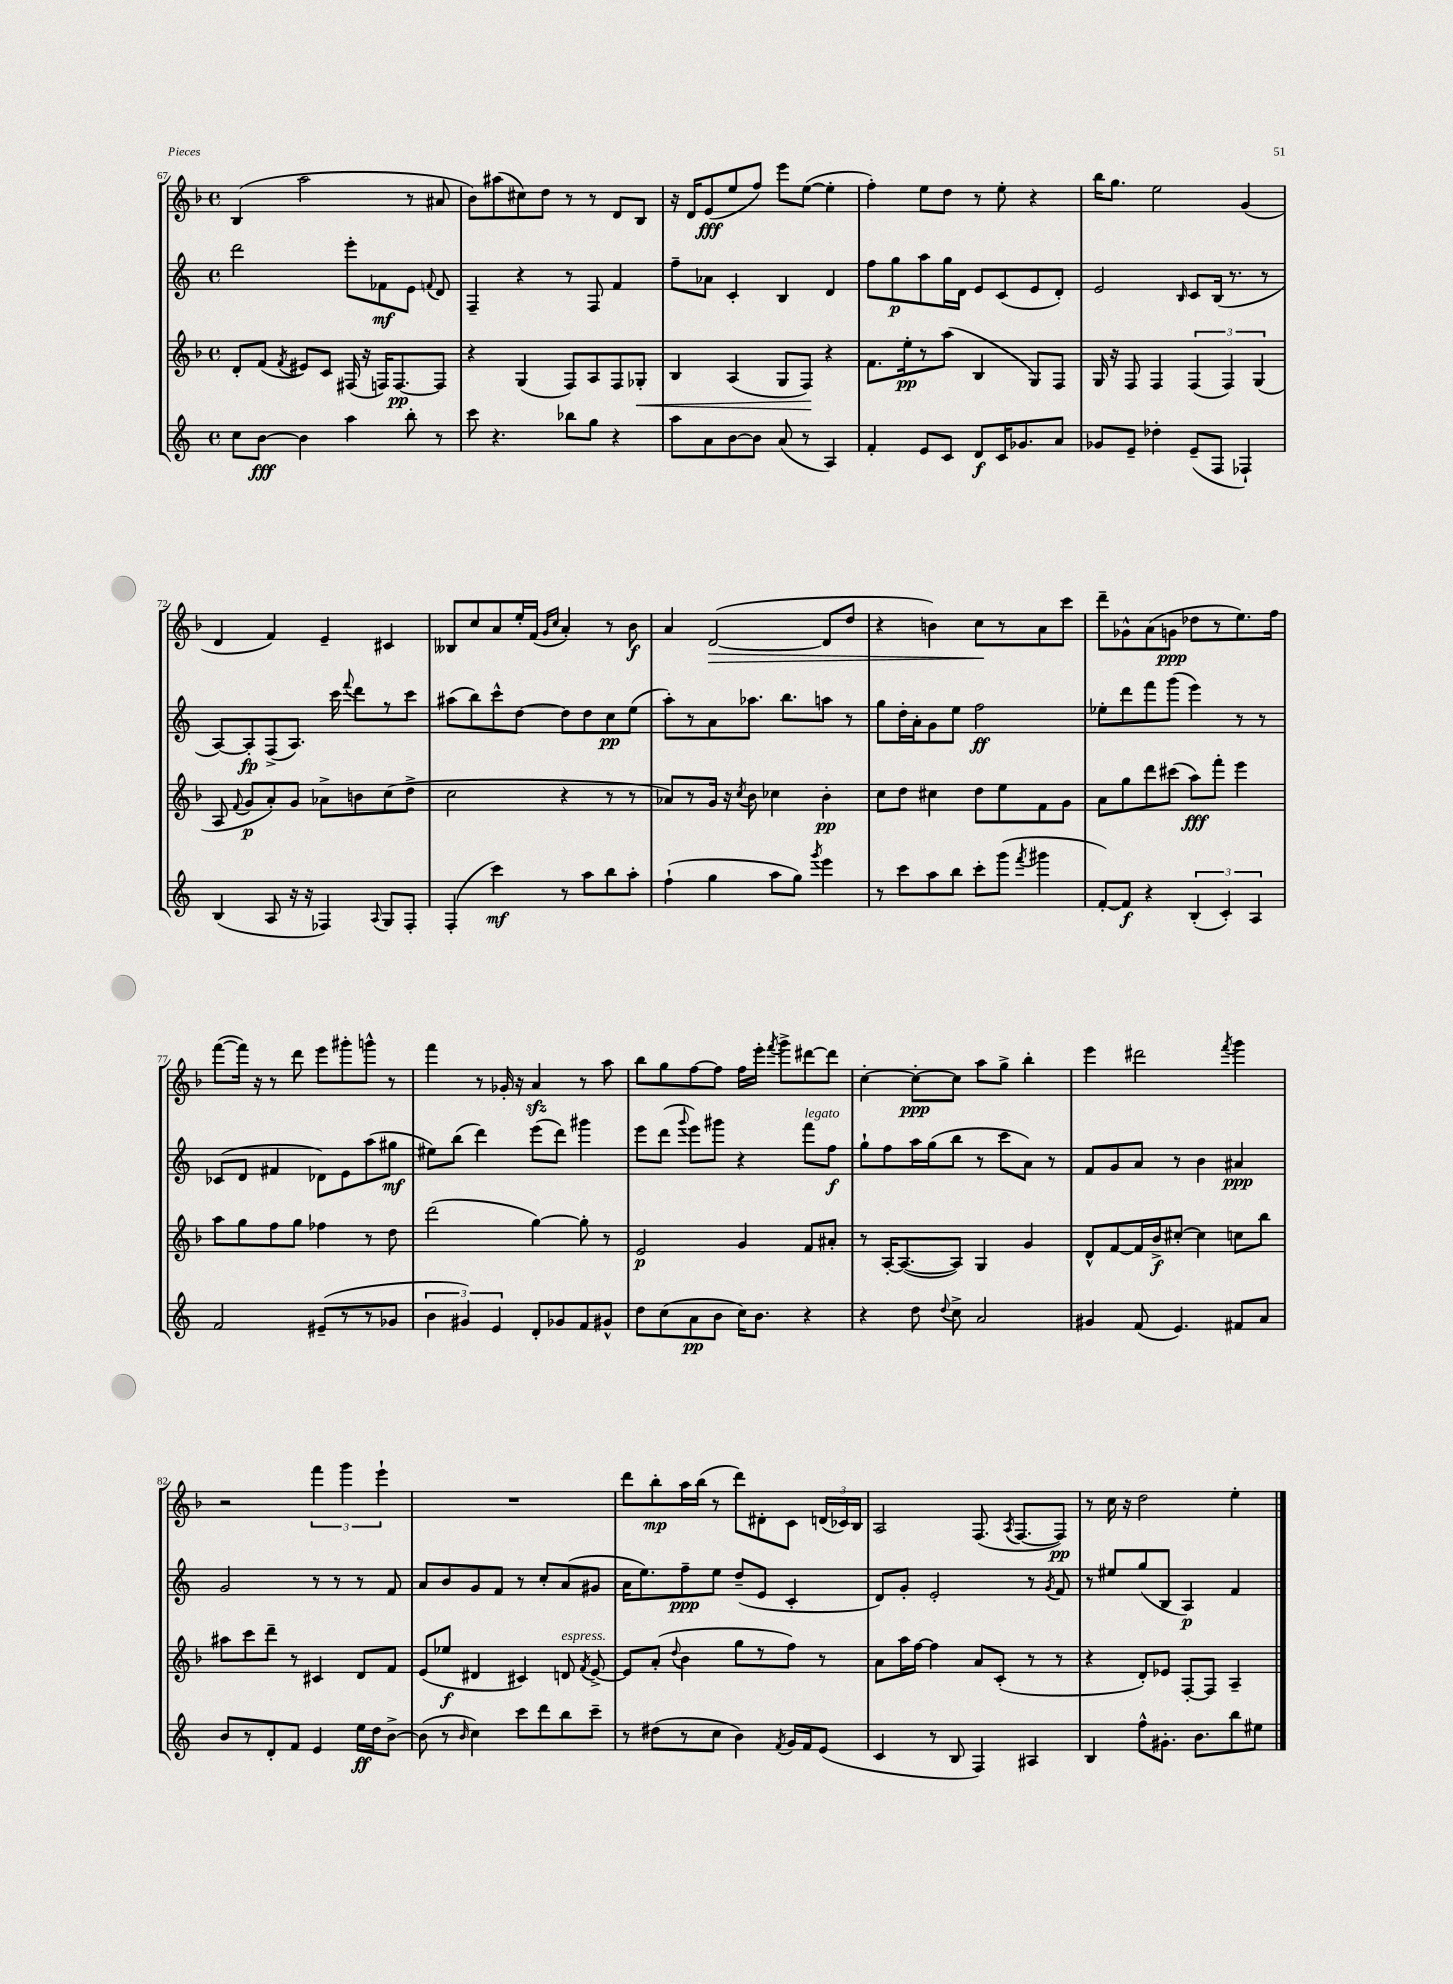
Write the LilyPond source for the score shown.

<<
\new StaffGroup <<
\new Staff = "s0" {
    \clef treble \key f \major \defaultTimeSignature \time 4/4
    \autoBeamOff bes4( a''2 r8 ais'8 |
    bes'8[) ais''8( cis''8) d''8] r8 r8 d'8[ bes8] |
    r16 d'16[ e'8\fff( e''8 f''8]) e'''8[ e''8]~( e''4-. |
    f''4-.) e''8[ d''8] r8 e''8-. r4 |
    bes''16[ g''8.] e''2 g'4( |
    d'4 f'4) e'4-- cis'4 |
    beses8[ c''8 a'8 e''16-. f'16]( \grace { g'16[ c''16] } a'4-.) r8 bes'8\f |
    a'4 d'2~\>( d'8[ d''8] |
    r4 b'4) c''8[\! r8 a'8 c'''8] |
    d'''8[-- ges'8-^ a'8( g'8]\ppp des''8[ r8 e''8.) f''16] |
    f'''8[~( f'''16]) r16 r8 d'''8 e'''8[ gis'''8-. g'''8]-^ r8 |
    f'''4 r8 ges'16-. r16 a'4\sfz r8 a''8 |
    bes''8[ g''8 f''8~ f''8] f''16[ e'''16]-. \acciaccatura { f'''8 } g'''8[-> dis'''8~ dis'''8] |
    c''4~-. c''8[~-.\ppp c''8] a''8[ g''8]-> bes''4-. |
    e'''4 dis'''2 \acciaccatura { f'''8 } g'''4 |
    r2 \tuplet 3/2 { f'''4 g'''4 e'''4-! } |
    R1 |
    d'''8[ bes''8-.\mp a''16 bes''16]( r8 d'''8[) dis'8-. c'8] \tuplet 3/2 { d'16[( ces'16) bes16] } |
    a2 f8.( \acciaccatura { a8 } f8.[~ f8]\pp) |
    r8 c''16 r16 d''2 e''4-. \bar "|." |
}
\new Staff = "s1" {
    \clef treble \key c \major \defaultTimeSignature \time 4/4
    \autoBeamOff d'''2 e'''8[-. fes'8\mf e'8] \appoggiatura { f'8 } d'8 |
    f4-- r4 r8 f8 f'4 |
    f''8[-- aes'8] c'4-. b4 d'4 |
    f''8[ g''8\p a''8 g''16 d'16] e'8[ c'8( e'8 d'8]-.) |
    e'2 \grace { b16 } c'8[ b16]( r8. r8 |
    a8[~) a8-.\fp f8->( a8.]) c'''16 \appoggiatura { f'''8 } d'''8[ r8 c'''8] |
    ais''8[( b''8) c'''8-^ d''8]~ d''8[ d''8 c''8\pp e''8]( |
    a''8[-.) r8 a'8 aes''8.] b''8.[ a''8] r8 |
    g''8[ d''16-. a'16-. g'8 e''8] f''2\ff |
    ees''8[-. d'''8 f'''8 g'''8]( e'''4) r8 r8 |
    ces'8[( d'8] fis'4 des'8[) e'8 a''8( gis''8]\mf |
    eis''8[) b''8]( d'''4) e'''8[( d'''8]) gis'''4 |
    e'''8[ d'''8]( \appoggiatura { g'''8 } e'''8[) gis'''8] r4 f'''8[^\markup { \italic "legato" } f''8]\f |
    g''8[-! f''8 a''16 g''16( b''8] r8 c'''8[ a'8]) r8 |
    f'8[ g'8 a'8] r8 b'4 ais'4\ppp |
    g'2 r8 r8 r8 f'8 |
    a'8[ b'8 g'8 f'8] r8 c''8[-. a'8( gis'8] |
    a'16[ e''8.) f''8--\ppp e''8] d''8[--( e'8] c'4-. |
    d'8[) g'8]-. e'2-. r8 \acciaccatura { g'8 } f'8 |
    r8 eis''8[ g''8( b8] a4\p) f'4 \bar "|." |
}
\new Staff = "s2" {
    \clef treble \key f \major \defaultTimeSignature \time 4/4
    \autoBeamOff d'8[-. f'8]( \acciaccatura { f'8 } eis'8[) c'8] fis16( r16 f16[) f8.~\pp f8] |
    r4 g4( f8[) a8 f8 ges8]-.\< |
    bes4 a4( g8[ f8]\!) r4 |
    f'8.[ e''16-.\pp r8 a''8]( bes4 g8[) f8] |
    g16 r16 f8 f4 \tuplet 3/2 { f4( f4) g4( } |
    a8 \appoggiatura { f'8 } g'8[\p a'8-.) g'8] aes'8[-> b'8 c''8( d''8]-> |
    c''2 r4 r8 r8 |
    aes'8[) r8 g'16] r16 \acciaccatura { c''8 } bes'8 ces''4 bes'4-.\pp |
    c''8[ d''8] cis''4 d''8[ e''8 f'8 g'8] |
    a'8[ g''8 d'''8 cis'''8]( a''8[\fff) f'''8]-. e'''4 |
    a''8[ g''8 f''8 g''8] fes''4 r8 d''8 |
    d'''2( g''4~) g''8-. r8 |
    e'2\p g'4 f'8[ ais'8]-. |
    r8 a16[~-. a8.~( a8]) g4 g'4 |
    d'8[-^ f'8~ f'16 bes'16->\f cis''8]~-. cis''4 c''8[ bes''8] |
    ais''8[ c'''8 d'''8]-- r8 cis'4 d'8[ f'8] |
    e'8[( ees''8]\f dis'4 cis'4) d'8^\markup { \italic "espress." } \acciaccatura { f'8 } e'8~-> |
    e'8[ a'8]-.( \appoggiatura { d''8 } bes'4 g''8[ r8 f''8]) r8 |
    a'8[ a''16 f''16]~ f''4 a'8[ c'8]-.( r8 r8 |
    r4 d'8[-.) ees'8] f8[~-. f8] a4-- \bar "|." |
}
\new Staff = "s3" {
    \clef treble \key c \major \defaultTimeSignature \time 4/4
    \autoBeamOff c''8[ b'8]~\fff b'4 a''4 b''8-. r8 |
    c'''8 r4. bes''8[ g''8] r4 |
    a''8[ a'8 b'8~ b'8] a'8( r8 a4) |
    f'4-. e'8[ c'8] d'8[\f c'16 ges'8. a'8] |
    ges'8[ e'8]-- des''4-. e'8[--( f8] fes4-!) |
    b4( a8 r16 r16 fes4) \appoggiatura { a8 } g8[ fes8]-. |
    f4-.( c'''4\mf) r8 a''8[ b''8 a''8]-. |
    f''4-!( g''4 a''8[ g''8]) \acciaccatura { g'''8 } e'''4 |
    r8 c'''8[ a''8 b''8] c'''8[-. g'''8]( \acciaccatura { f'''8 } gis'''4 |
    f'8[~-.) f'8]\f r4 \tuplet 3/2 { b4-.( c'4-.) a4 } |
    f'2 eis'8[--( r8 r8 ges'8] |
    \tuplet 3/2 { b'4 gis'4) e'4 } d'8[-. ges'8 f'8 gis'8]-^ |
    d''8[ c''8( a'8\pp b'8] c''16[) b'8.] r4 |
    r4 d''8 \appoggiatura { d''8 } c''8-> a'2 |
    gis'4 f'8( e'4.) fis'8[ a'8] |
    b'8[ r8 d'8-. f'8] e'4 e''16[\ff d''16 b'8]~-> |
    b'8( r8 \grace { b'16 } c''4) c'''8[ d'''8 b''8 c'''8]-- |
    r8 dis''8[( r8 c''8] b'4) \acciaccatura { f'8 } g'16[ f'16 e'8]( |
    c'4 r8 b8 f4) ais4 |
    b4 f''8[-^ gis'8.]-. b'8.[ b''8 eis''8] \bar "|." |
}
>>
>>
\layout { \context { \Score currentBarNumber = #67 } }
